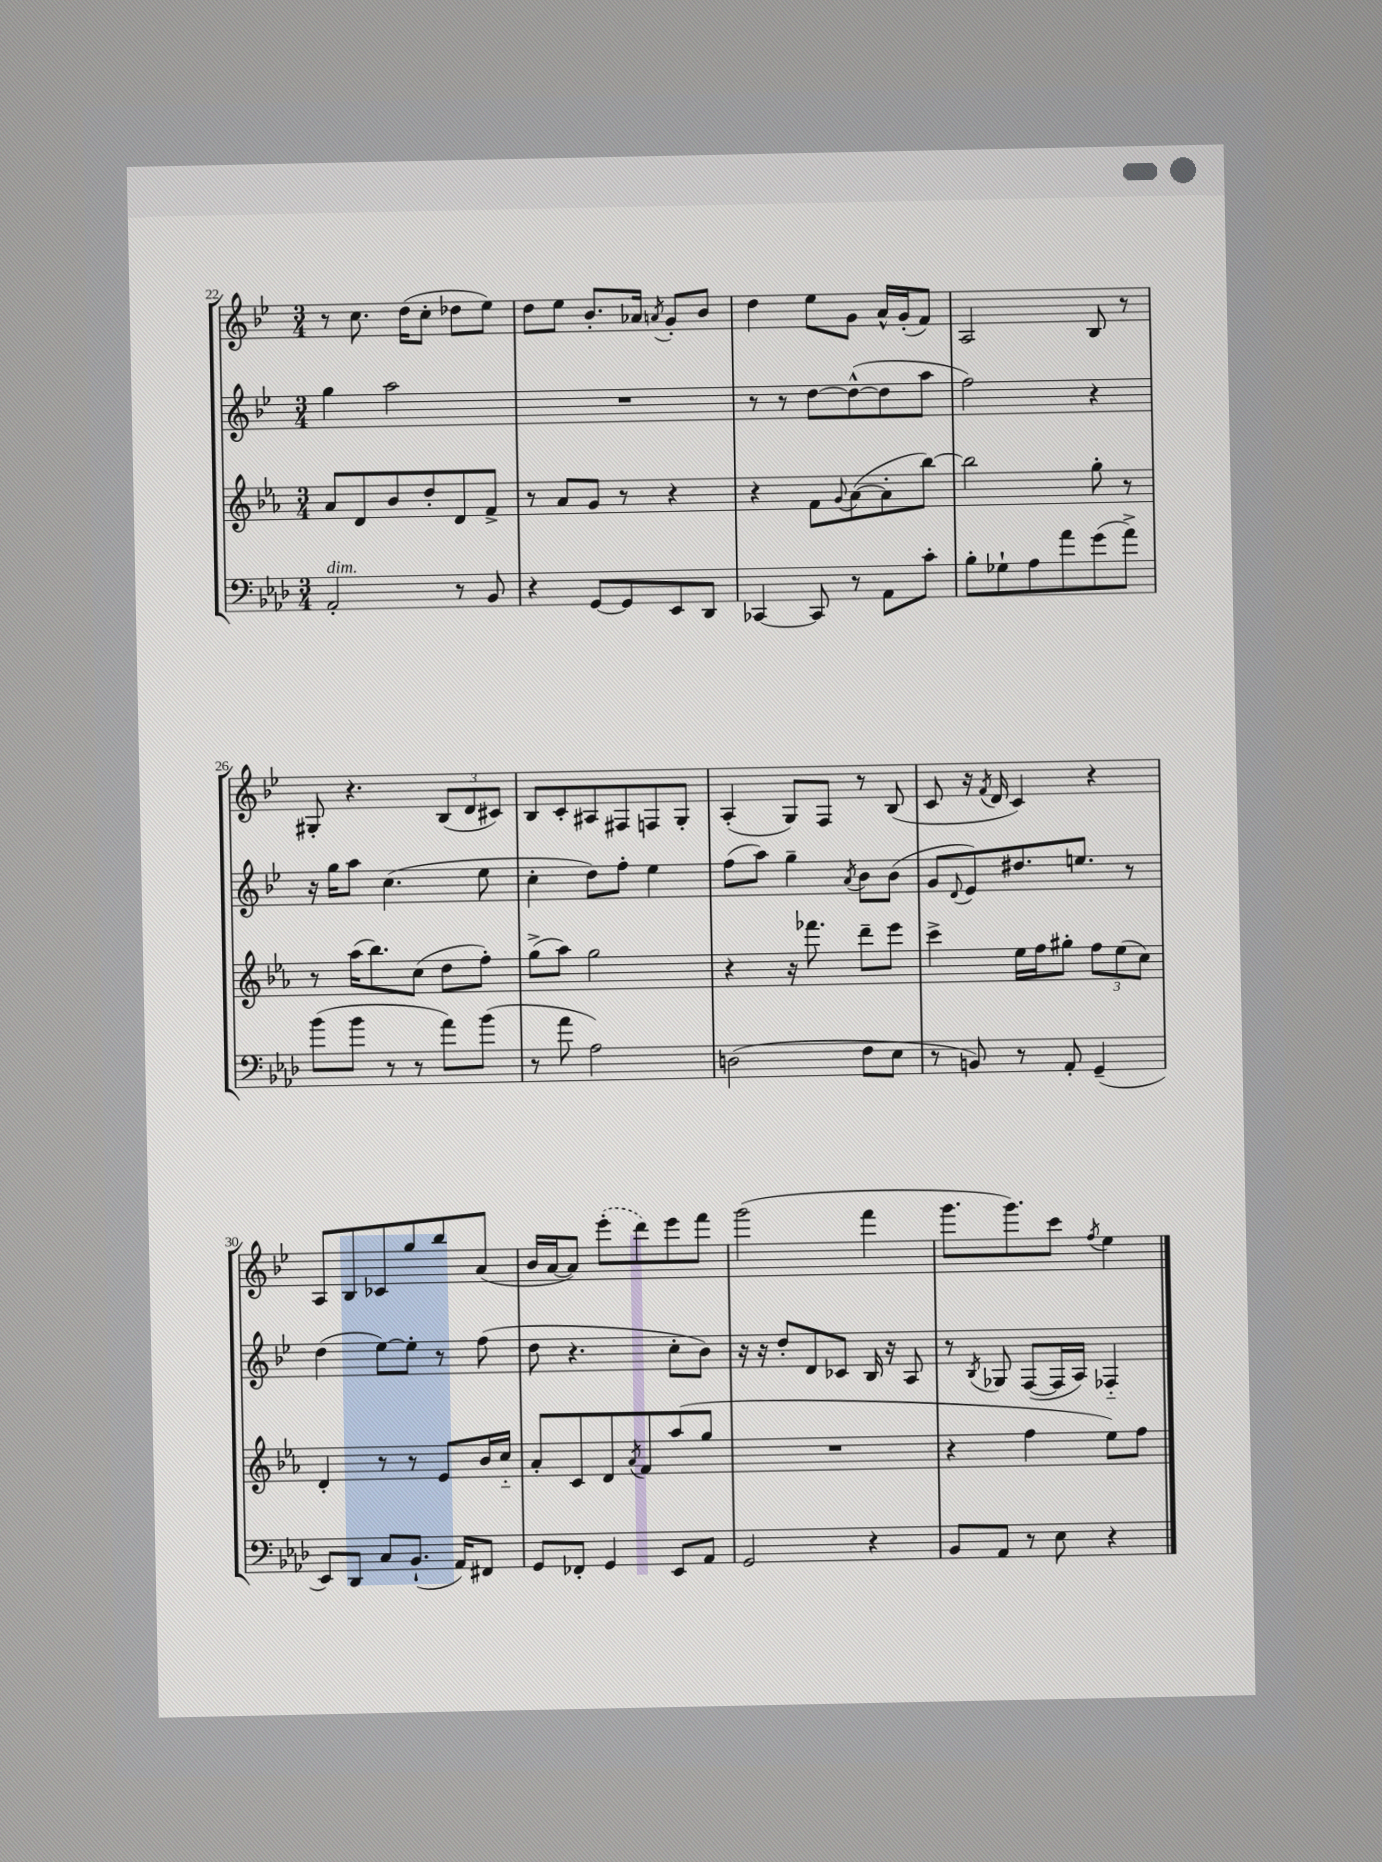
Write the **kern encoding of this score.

**kern	**kern	**kern	**kern
*staff4	*staff3	*staff2	*staff1
*clefF4	*clefG2	*clefG2	*clefG2
*k[b-e-a-d-]	*k[b-e-a-]	*k[b-e-]	*k[b-e-]
*M3/4	*M3/4	*M3/4	*M3/4
2AA-'	8a-	4gg	8r
.	8d	.	8.cc
.	8b-	2aa	.
.	.	.	(16dd
.	8dd'	.	8cc'
8r	8d	.	8dd-
8BB-	8f^	.	8ee-)
=	=	=	=
4r	8r	2.r	8dd
.	8a-	.	8ee-
[8GG	8g	.	8.b-'
8GG]	8r	.	.
.	.	.	16a-
.	.	.	8qa
8EE-	4r	.	8g'
8DD-	.	.	8b-
=	=	=	=
[4CC-	4r	8r	4dd
.	.	8r	.
8CC-]	8f	[8dd	8ee-
.	8qqg	.	.
8r	([8a-	(8dd^^_	8g
8AA-	8a-']	8dd]	16a^^
.	.	.	(16g'
8c'	[8bb-)	8aa	8f)
=	=	=	=
8B-'	2bb-]	2ff)	2A
8G-`	.	.	.
8A-	.	.	.
8a-	.	.	.
(8g	8gg'	4r	8B-
8a-^)	8r	.	8r
=	=	=	=
(8b-	8r	16r	8G#'
.	.	16gg	.
8b-	(16aa-	8aa	4.r
.	8.bb-)	.	.
8r	.	(4.cc	.
8r	(8cc	.	.
8a-)	8dd	.	(12B-
.	.	.	12d
(8b-	8ff')	8ee-	.
.	.	.	12c#)
=	=	=	=
8r	(8gg^	4cc'	8B-
8a-	8aa-)	.	8c'
2A-)	2gg	8dd)	8A#
.	.	8ff'	8F#
.	.	4ee-	8F
.	.	.	8G'
=	=	=	=
(2D	4r	(8ff	(4A'
.	.	8aa)	.
.	16r	4gg~	8G)
.	8.fff-	.	.
.	.	.	8F
.	.	8qa	.
8F	8ddd~	8b-	8r
8E-	8eee-	(8b-	(8B-
=	=	=	=
8r	4ccc^	8g	8c
.	.	8qqd	.
8BB)	.	8e-)	16r
.	.	.	8qf
.	.	.	16d
8r	16ee-	8.dd#	4c)
.	16ff	.	.
8AA-'	8gg#'	.	.
.	.	8.ee	.
(4GG~	12ff	.	4r
.	(12ee-	.	.
.	.	8r	.
.	12cc)	.	.
=	=	=	=
8EE-)	4d'	(4dd	8A
8DD-	.	.	8B-
8C	8r	[8ee-)	8c-
(8.BB-`	8r	8ee-']	8gg
.	8e-	8r	8bb-
16AA-)	.	.	.
8FF#	16b-	(8ff	(8a
.	16cc'~	.	.
=	=	=	=
8GG	8a-'	8dd	16b-
.	.	.	[16a
8FF-'	8c	4.r	8a])
4GG	8d	.	(8eee-'
.	8qa-	.	.
.	8f	.	8ddd)
8EE-	(8aa-	8cc'	8eee-
8AA-	8gg	8b-)	8fff
=	=	=	=
2GG	2.r	16r	(2ggg
.	.	16r	.
.	.	8dd'	.
.	.	8d	.
.	.	8c-	.
4r	.	16B-	4fff
.	.	16r	.
.	.	8A	.
=	=	=	=
8BB-	4r	8r	8.ggg
.	.	8qB-	.
8AA-	.	8G-	.
.	.	.	8.ggg)
8r	4ff	([8F	.
8E-	.	16F]	8ccc
.	.	16A)	.
.	.	.	8qff
4r	8ee-)	4F-'~	4ee-
.	8ff	.	.
==	==	==	==
*-	*-	*-	*-
